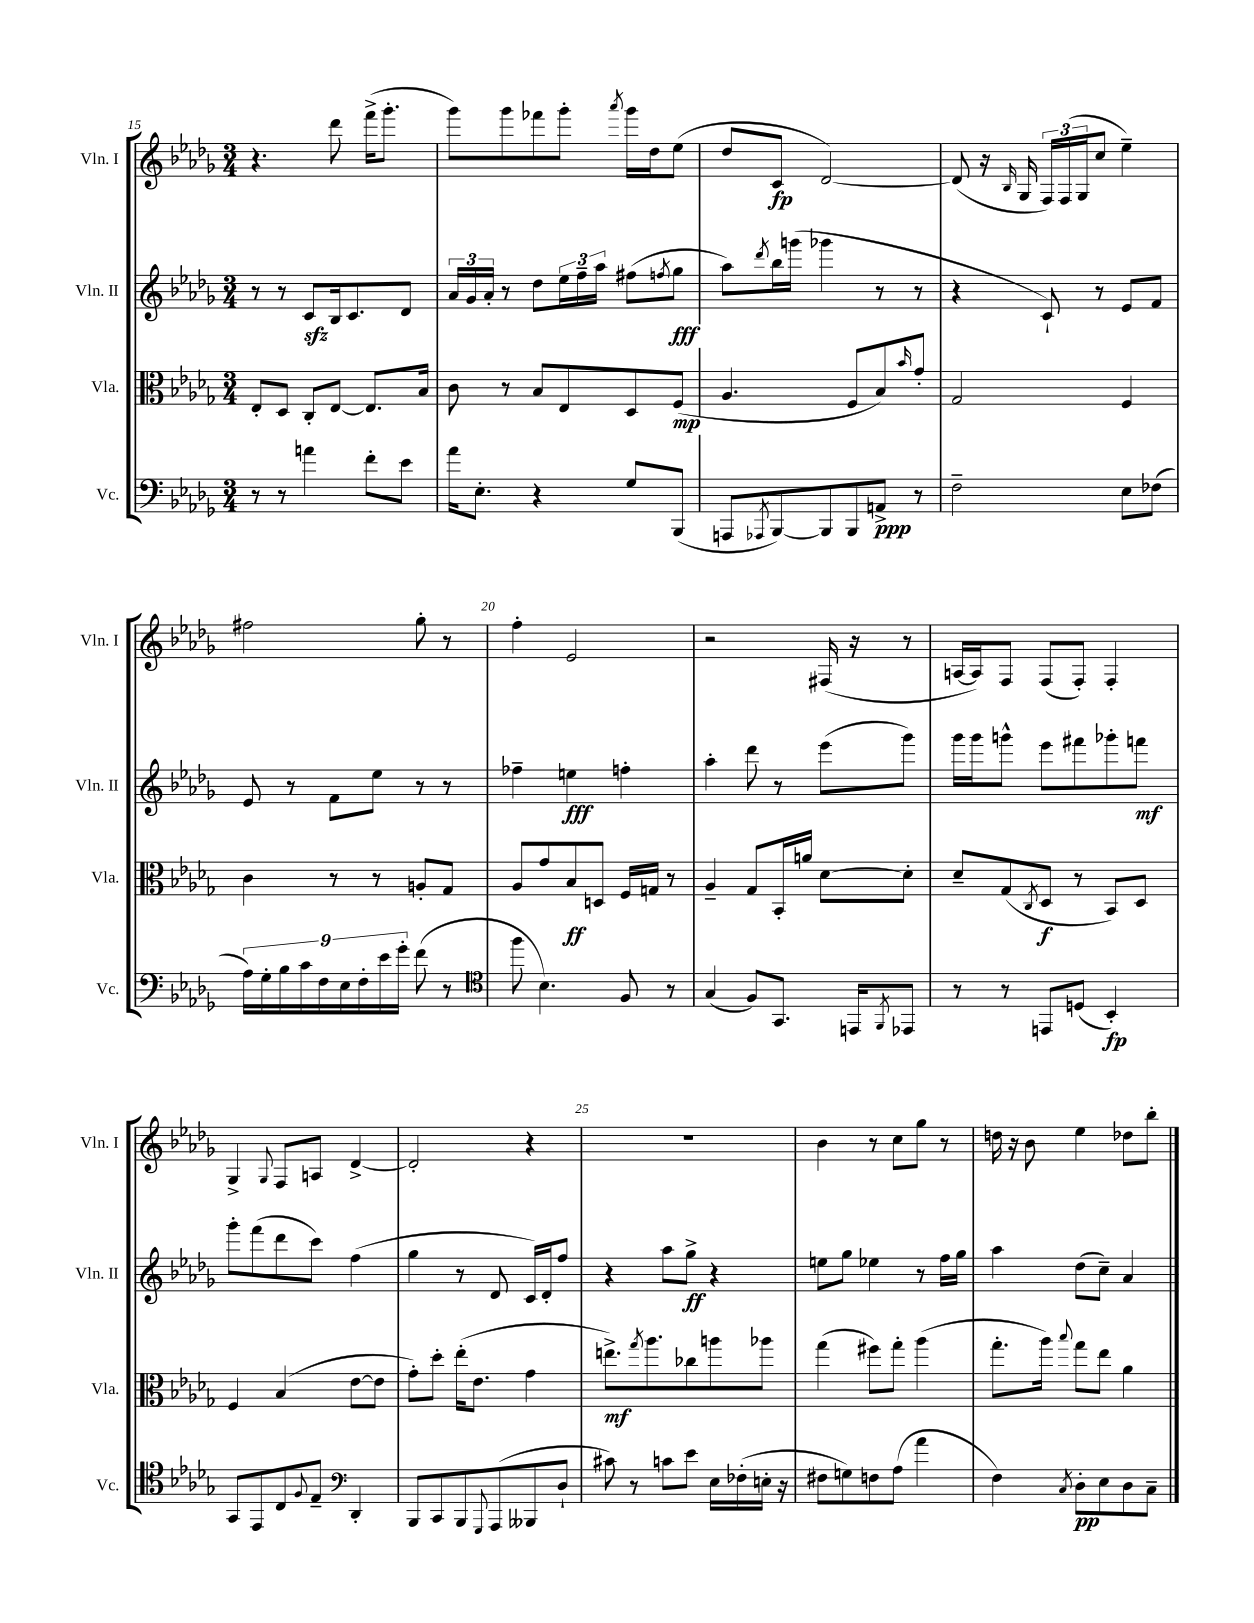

**kern	**kern	**kern	**kern
*staff4	*staff3	*staff2	*staff1
*clefF4	*clefC3	*clefG2	*clefG2
*k[b-e-a-d-g-]	*k[b-e-a-d-g-]	*k[b-e-a-d-g-]	*k[b-e-a-d-g-]
*M3/4	*M3/4	*M3/4	*M3/4
8r	8E-'	8r	4.r
8r	8D-	8r	.
4a	8C'	8c	.
.	[8E-	16B-	8ddd-
.	.	8.c	.
8f'	8.E-]	.	(16fff^
.	.	.	8.ggg-'
8e-	.	8d-	.
.	16B-	.	.
=	=	=	=
16a-	8c	24a-	8ggg-)
.	.	24g-	.
8.E-'	.	.	.
.	.	24a-'	.
.	8r	8r	8ggg-
4r	8B-	8dd-	8fff-
.	8E-	24ee-	8ggg-'
.	.	24ff~	.
.	.	24aa-	.
.	.	.	8qaaa-
8G-	8D-	(8ff#	16ggg-
.	.	.	16dd-
.	.	8qff	.
(8BBB-	(8F	8gg-	(8ee-
=	=	=	=
8AAA	4.A-	8aa-)	8dd-
8qAAA-	.	8qddd-	.
[8BBB-)	.	16bb-	8c
.	.	(16ggg	.
8BBB-]	.	4ggg-	[2d-)
8BBB-	8F	.	.
8AA^	8B-)	8r	.
.	16qqb-	.	.
8r	8g-'	8r	.
=	=	=	=
2F~	2G-	4r	(8d-]
.	.	.	16r
.	.	.	16qqB-
.	.	.	16G-
.	.	8c`)	24F)
.	.	.	(24F
.	.	.	24G-
.	.	8r	8cc
8E-	4F	8e-	4ee-~)
(8F-	.	8f	.
=	=	=	=
18A-)	4c	8e-	2ff#
18G-'	.	.	.
18B-	.	.	.
.	.	8r	.
18c	.	.	.
18F	.	.	.
.	8r	8f	.
18E-	.	.	.
18F'	.	.	.
.	8r	8ee-	.
18e-	.	.	.
18g-'	.	.	.
(8f	8A'	8r	8gg-'
8r	8G-	8r	8r
=	=	=	=
*clefC4	*	*	*
8ff	8A-	4ff-~	4ff'
4.B-)	8g-	.	.
.	8B-	4ee	2e-
.	8D	.	.
8F	16F	4ff'	.
.	16G	.	.
8r	8r	.	.
=	=	=	=
(4G-	4A-~	4aa-'	2r
8F)	8G-	8ddd-	.
8.GG-	16BB-'	8r	.
.	16a	.	.
.	[8d-	(8eee-	(16F#
16EE	.	.	16r
8qFF	.	.	.
8EE-	8d-']	8ggg-)	8r
=	=	=	=
8r	8d-~	16ggg-	[16A
.	.	16ggg-	16A])
8r	(8G-	8ggg^^	8F
.	8qC	.	.
8EE	8D-	8eee-	(8F
(8D	8r	8fff#	8F')
4BB-')	8BB-)	8ggg-'	4F'
.	8D-	8fff	.
=	=	=	=
8GG-	4F	8ggg-'	4G-^
8EE-	.	(8fff	.
.	.	.	8qqG-
8C	(4B-	8ddd-	8F
8qqF	.	.	.
8E-~	.	8ccc)	8A
*clefF4	*	*	*
4DD-'	[8e-	(4ff	[4d-^
.	8e-]	.	.
=	=	=	=
8BBB-	8g-')	4gg-	2d-']
8CC	8dd-'	.	.
8BBB-	(16ee-'	8r	.
.	8.e-	.	.
8qqGGG-	.	.	.
(8AAA-	.	8d-	.
8BBB--	4g-	16c)	4r
.	.	16d-'	.
8D-`	.	8ff	.
=	=	=	=
8c#)	8.ee^)	4r	2.r
8r	.	.	.
.	8qgg-	.	.
.	8.aa-	.	.
8c	.	8aa-	.
8e-	8cc-	8gg-^	.
16E-	8aa	4r	.
(16F-'	.	.	.
16E'	8aa-	.	.
16r	.	.	.
=	=	=	=
8F#	(4gg-	8ee	4b-
8G)	.	8gg-	.
8F	8ff#)	4ee-	8r
(8A-	8gg-'	.	8cc
4a-	(4aa-	8r	8gg-
.	.	16ff	8r
.	.	16gg-	.
=	=	=	=
4F)	8.gg-'	4aa-	16dd
.	.	.	16r
.	.	.	8b-
.	16aa-)	.	.
8qC	8qqbb-	.	.
8D-'	8gg-	(8dd-	4ee-
8E-	8ee-	8cc~)	.
8D-	4a-	4a-	8dd-
8C~	.	.	8bb-'
==	==	==	==
*-	*-	*-	*-
